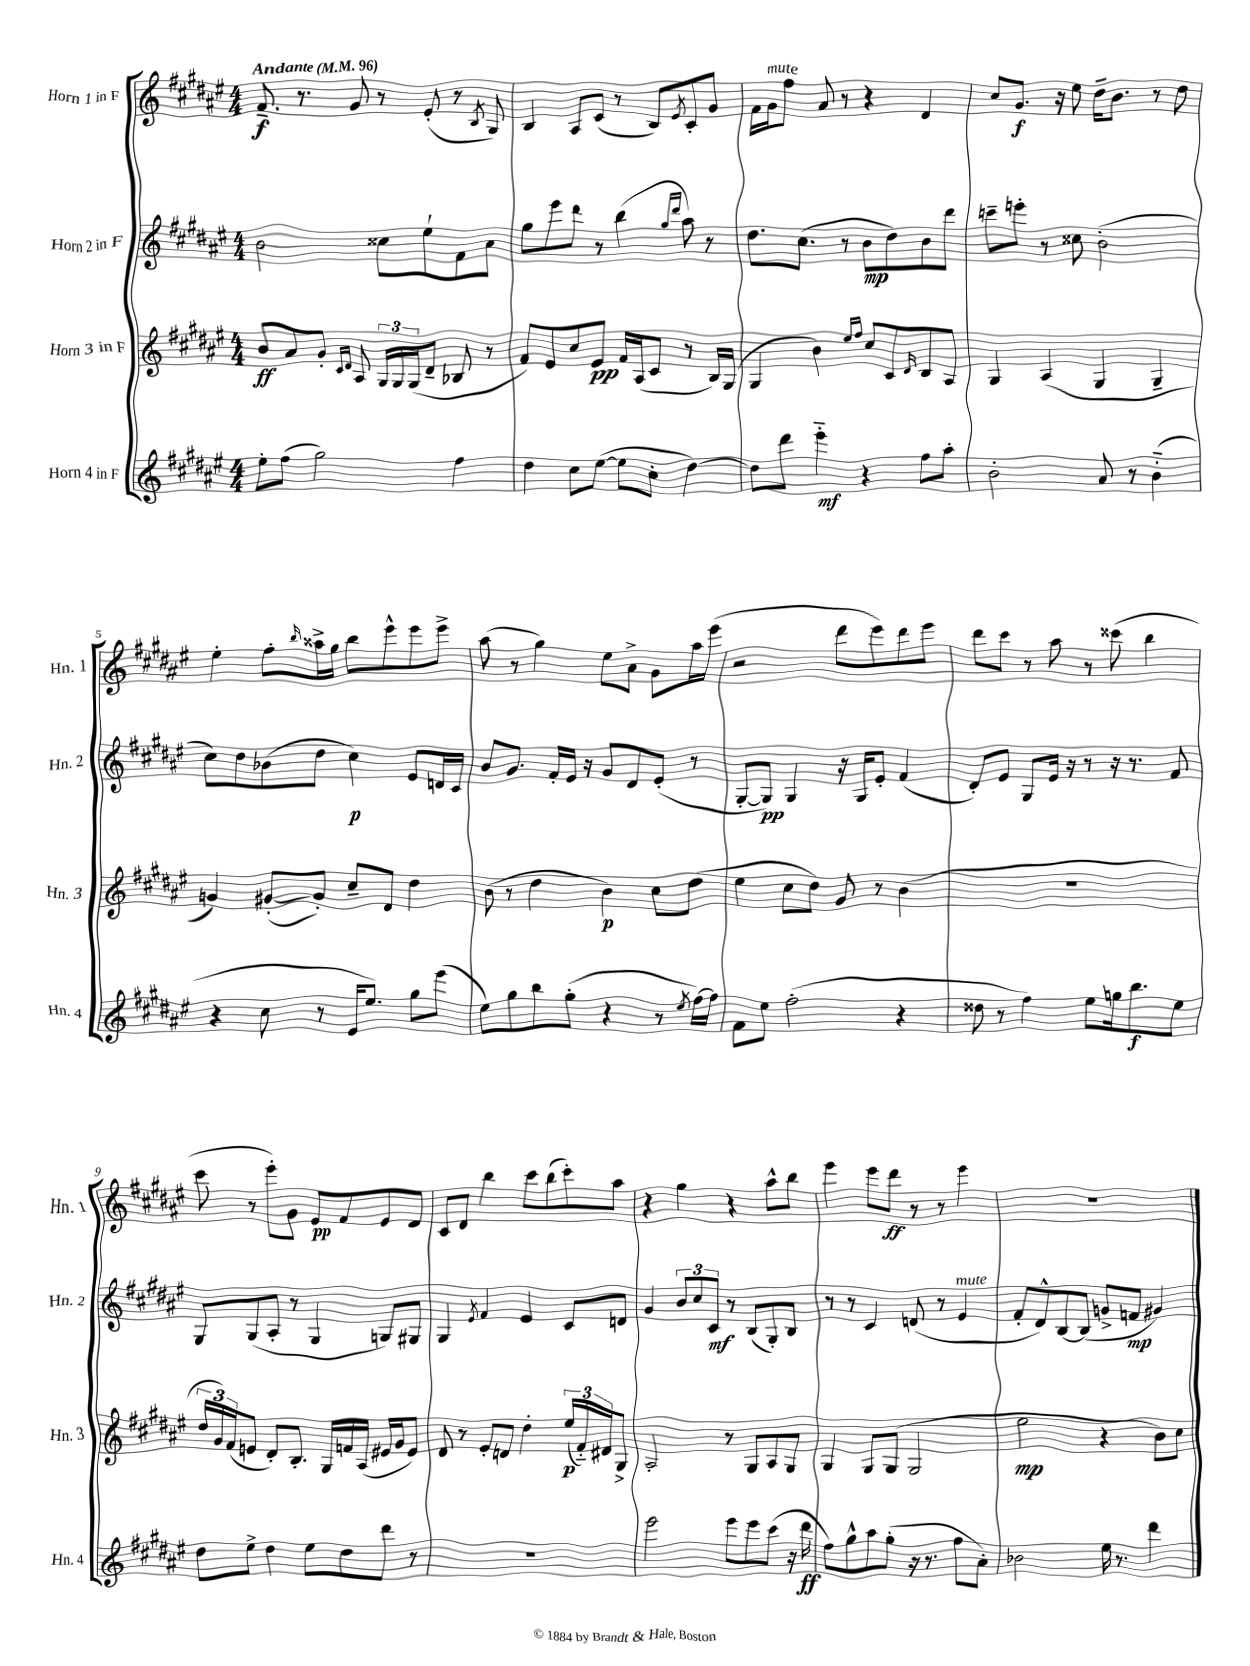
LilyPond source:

<<
\new StaffGroup <<
\new Staff = "s0" \with { instrumentName = "Horn 1 in F" shortInstrumentName = "Hn. 1" } {
    \clef treble \key fis \major \numericTimeSignature \time 4/4 \tempo "Andante" 4 = 96
    fis'8.--\f r8. gis'8 r8 eis'8-.( r8 \acciaccatura { b8 } gis8) |
    b4 ais8 cis'8( r8 b8) \acciaccatura { eis'8 } cis'8-. gis'8 |
    fis'16 gis'16^\markup { \italic "mute" } fis''8 ais'8 r8 r4 dis'4 |
    cis''8 gis'8.\f r16 eis''8 dis''16-- b'8. r8 dis''8 |
    eis''4-. fis''8-. \grace { b''16 } aisis''16-> gis''16 b''8 eis'''8-^ eis'''8 eis'''8-> |
    ais''8( r8 gis''4) eis''8 ais'8-> gis'8 ais''16 eis'''16( |
    r2 dis'''8 eis'''8) dis'''8 eis'''8 |
    dis'''8 cis'''8 r8 ais''8 r8 cisis'''8( b''4 |
    cis'''8 r8 eis'''8-.) gis'8 eis'8\pp fis'8 eis'8 dis'8 |
    cis'8 dis'8 b''4 cis'''8 b''8( cis'''8-.) ais''8 |
    r4 gis''4 r4 ais''8-^ b''8 |
    eis'''4 eis'''8 dis'''8\ff r8 r8 eis'''4 |
    R1 \bar "|." |
}
\new Staff = "s1" \with { instrumentName = "Horn 2 in F" shortInstrumentName = "Hn. 2" } {
    \clef treble \key fis \major \numericTimeSignature \time 4/4
    b'2 cisis''8 eis''8-! fis'8 ais'8 |
    gis''8 eis'''8 dis'''8 r8 b''4( \grace { gis''16 dis'''16 } ais''8) r8 |
    dis''8. cis''8.( r8 b'8\mp dis''8) b'8 dis'''8 |
    c'''8-- e'''8-. r8 cisis''8 b'2-.( |
    cis''8) dis''8 bes'8( dis''8 cis''4\p) eis'8 d'16 cis'16 |
    b'8 gis'8. fis'16-. eis'16 r16 gis'8 dis'8 eis'8-.( r8 |
    gis8~-. gis8\pp) gis4 r16 gis16 eis'8-. fis'4( |
    dis'8-.) eis'8 gis8 eis'16 r16 r8 r16 r8. fis'8 |
    gis8 gis8( ais8-. r8 gis4 g8) gis8 |
    gis4 \acciaccatura { eis'8 } fis'4 eis'4 cis'8 d'8 |
    gis'4 \tuplet 3/2 { b'8 cis''8 cis'8\mf } r8 b8( gis8-.) b8 |
    r8 r8 cis'4 d'8( r8 eis'4^\markup { \italic "mute" } |
    fis'8-. dis'8-^) b8~ b8( g'8-> f'8\mp gis'4) \bar "|." |
}
\new Staff = "s2" \with { instrumentName = "Horn 3 in F" shortInstrumentName = "Hn. 3" } {
    \clef treble \key fis \major \numericTimeSignature \time 4/4
    b'8\ff ais'8 gis'8-. \grace { cis'16 dis'16 } ais8 \tuplet 3/2 { gis16 gis16 gis16( } dis'8-- bes8 r8 |
    fis'8) eis'8 cis''8 eis'8\pp fis'16 ais16( cis'8 r8 b16) gis16( |
    gis4 b'4) \grace { eis''16 fis''16 } cis''8 cis'8 \grace { dis'16 } b8 ais8 |
    gis4 ais4( gis4 gis4-- |
    g'4) gis'8~-.( gis'8-.) cis''8-- dis'8 dis''4 |
    b'8( r8 dis''4 b'4\p) cis''8 dis''8( |
    eis''4 cis''8 dis''8) gis'8 r8 b'4( |
    R1 |
    \tuplet 3/2 { dis''16 gis'16) fis'16( } e'8 dis'8-.) b8.-. gis16 f'16 ais16( eis'16 gis'16 eis'8) |
    dis'8 r8 eis'8-. d'8 dis''4-. \tuplet 3/2 { eis''16\p( fis'16-_) dis'16 } gis8-> |
    ais2-. r8 gis8 ais8 gis8 |
    gis4 gis8 gis8( gis2 |
    eis''2\mp r4 b'8) cis''8 \bar "|." |
}
\new Staff = "s3" \with { instrumentName = "Horn 4 in F" shortInstrumentName = "Hn. 4" } {
    \clef treble \key fis \major \numericTimeSignature \time 4/4
    eis''8-. fis''8( gis''2) fis''4 |
    dis''4 cis''8 eis''8~( eis''8 cis''8-. dis''4~) |
    dis''8 dis'''8 eis'''4-_\mf r4 fis''8 ais''8-. |
    b'2-. ais'8 r8 b'4-_( |
    r4 cis''8 r8 eis'16 eis''8.) gis''8 eis'''8( |
    eis''8) gis''8 b''8 gis''8-.( r4 r8 \acciaccatura { eis''8 } fis''16~) fis''16 |
    fis'8 eis''8 fis''2-.( r4 |
    disis''8 r8 fis''4) eis''8 g''16 b''8.\f eis''8 |
    dis''8 eis''8-> dis''4 eis''8 dis''8 dis'''8 r8 |
    R1 |
    eis'''2 eis'''8 eis'''8 cis'''8( r16 dis'''16\ff |
    fis''8) gis''8-^ ais''8 gis''8-.( r16 r8. fis''8 ais'8-.) |
    bes'2 eis''16 r8. dis'''4 \bar "|." |
}
>>
>>
